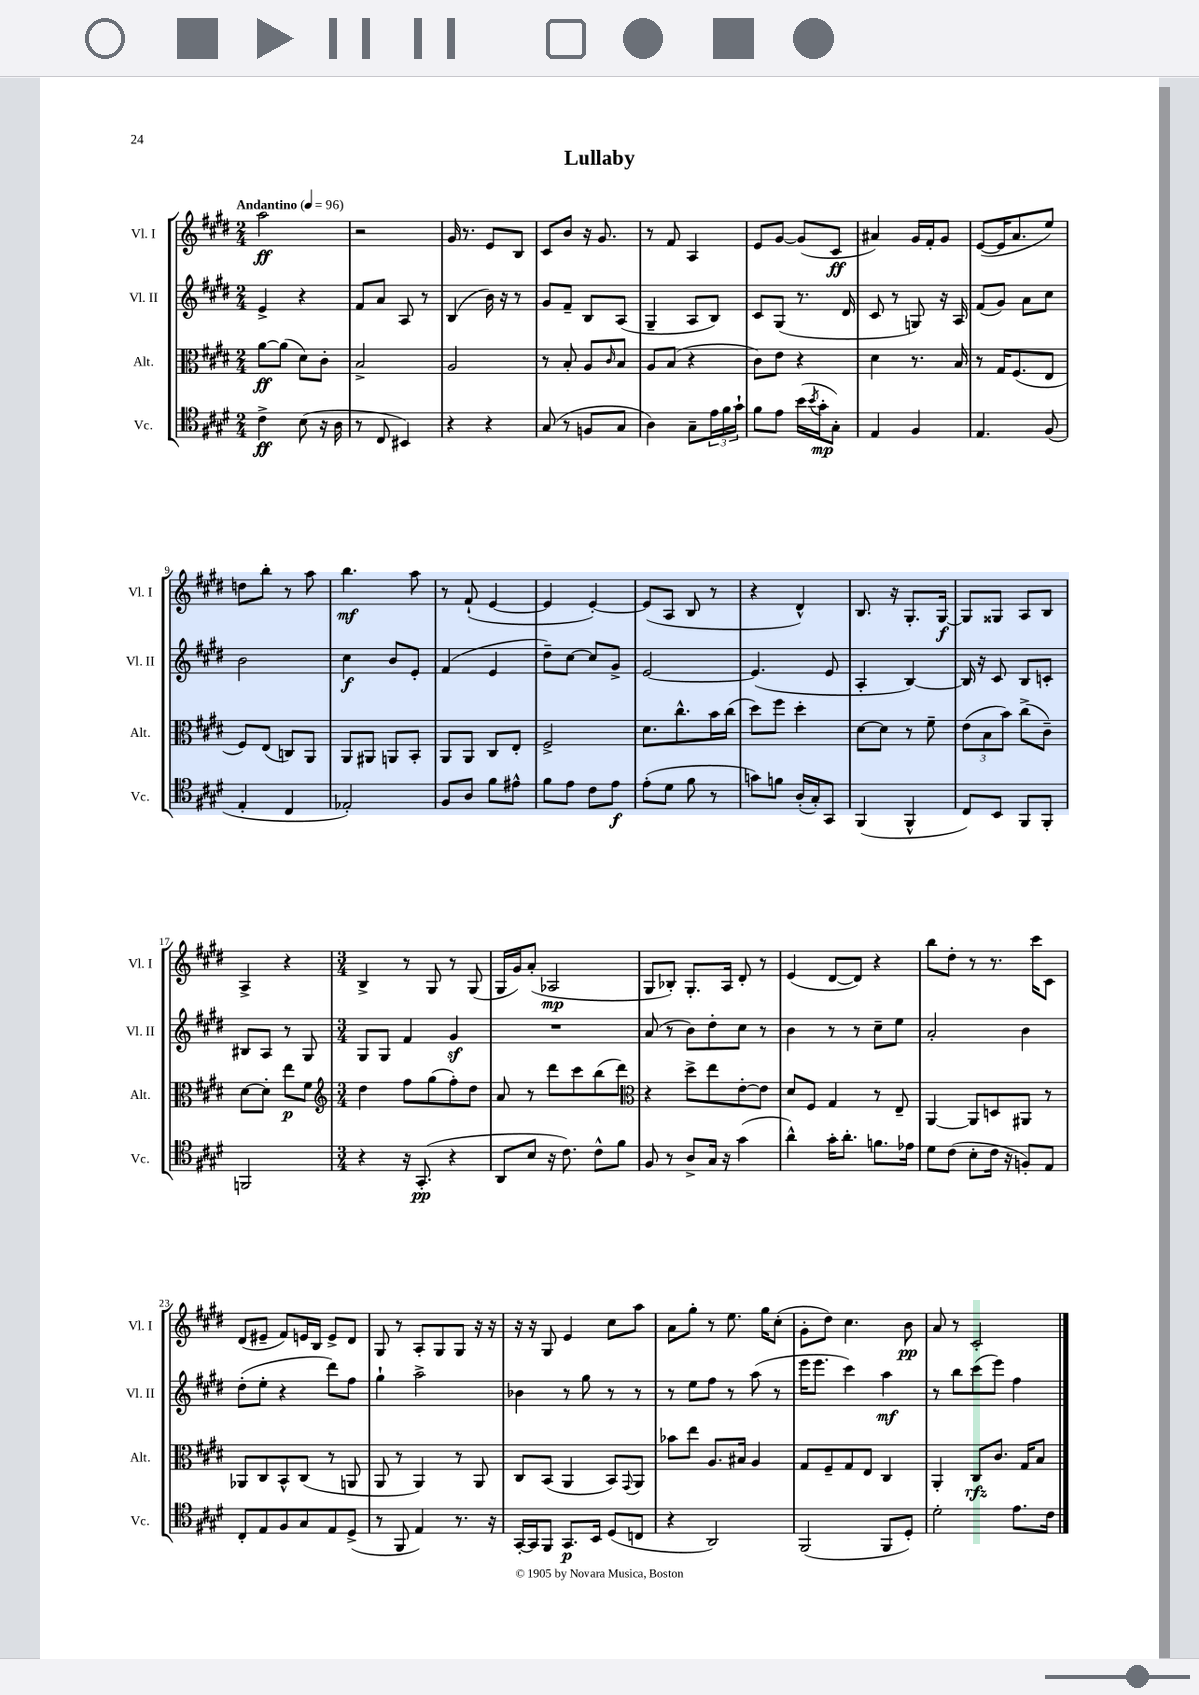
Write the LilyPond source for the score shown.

\header { title = "Lullaby" }
<<
\new StaffGroup <<
\new Staff = "s0" \with { instrumentName = "Vl. I" shortInstrumentName = "Vl. I" } {
    \clef treble \key e \major \numericTimeSignature \time 2/4 \tempo "Andantino" 4 = 96
    a''2\ff |
    r2 |
    gis'16 r8. e'8 b8 |
    cis'8 b'8 r16 gis'8. |
    r8 fis'8 a4 |
    e'8 gis'8~ gis'8( cis'8\ff |
    ais'4) gis'16 fis'16-. gis'8 |
    e'8~( e'16 a'8. e''8) |
    d''8 b''8-. r8 a''8 |
    b''4.\mf a''8 |
    r8 fis'8-!( e'4~ |
    e'4 e'4~-.) |
    e'8( a8 b8 r8 |
    r4 dis'4-^) |
    b8. r16 gis8.-. gis16~\f |
    gis8 gisis8 a8 b8 |
    a4-> r4 |
    \numericTimeSignature \time 3/4 b4-> r8 gis8 r8 gis8( |
    gis16 gis'16) a'8-.( aes2\mp |
    gis8 bes8-.) gis8.-. a16 dis'8-. r8 |
    e'4( dis'8~ dis'8) r4 |
    b''8 dis''8-. r8 r8. cis'''16 cis'8 |
    dis'8( eis'8-- fis'8) e'16 b16 e'8-> dis'8 |
    gis8 r8 a8-. gis8 gis8 r16 r16 |
    r16 r16 gis8 e'4 cis''8 a''8 |
    a'8 gis''8-. r8 e''8. gis''16 cis''8-.( |
    gis'8-. dis''8) cis''4. b'8\pp |
    a'8 r8 cis'2-. \bar "|." |
}
\new Staff = "s1" \with { instrumentName = "Vl. II" shortInstrumentName = "Vl. II" } {
    \clef treble \key e \major \numericTimeSignature \time 2/4
    e'4-> r4 |
    fis'8 a'8 a8 r8 |
    b4( b'16) r16 r8 |
    gis'8 fis'8-- b8 a8( |
    gis4-- a8 b8) |
    cis'8 gis8( r8. dis'16 |
    cis'8 r8 g8) r16 a16 |
    fis'8( gis'8) a'8 cis''8 |
    b'2 |
    cis''4\f b'8 e'8-. |
    fis'4( e'4 |
    dis''8--) cis''8~ cis''8 gis'8-> |
    e'2~ |
    e'4.( e'8 |
    a4-. b4~) |
    b16 r16 cis'8 b8 c'8-. |
    bis8 a8 r8 gis8 |
    \numericTimeSignature \time 3/4 gis8 gis8 fis'4 gis'4\sf |
    R2. |
    a'8( r8 b'8) dis''8-. cis''8 r8 |
    b'4 r8 r8 cis''8-- e''8 |
    a'2-. b'4 |
    dis''8-.( e''8-. r4 dis'''8) fis''8 |
    gis''4-! a''2-> |
    bes'4 r8 gis''8 r8 r8 |
    r8 e''8 fis''8 r8 a''8( r8 |
    e'''16 e'''8. cis'''4) a''4\mf |
    r8 b''8 cis'''8( e'''8) fis''4 \bar "|." |
}
\new Staff = "s2" \with { instrumentName = "Alt." shortInstrumentName = "Alt." } {
    \clef alto \key e \major \numericTimeSignature \time 2/4
    a'8~\ff a'8( dis'8) cis'8-. |
    b2-> |
    a2 |
    r8 b8-. a8 \grace { cis'16 } b8 |
    a8 b8( r4 |
    cis'8) e'8 r4 |
    dis'4 r8. b16 |
    r8 gis16 fis8.( e8 |
    fis8) e8( c8) a,8 |
    a,8 ais,8 a,8 b,8-. |
    a,8 a,8 cis8 e8-. |
    fis2-> |
    dis'8. cis''8.-^ b'16 cis''16( |
    dis''8) fis''8 dis''4-. |
    dis'8~ dis'8 r8 fis'8-- |
    \tuplet 3/2 { e'8( b8 b'8) } cis''8->( cis'8--) |
    dis'8~ dis'8-. e''8\p fis'8 |
    \numericTimeSignature \time 3/4 \clef treble dis''4 fis''8 gis''8( fis''8-.) dis''8 |
    a'8 r8 dis'''8 cis'''8 b''8( dis'''8) |
    \clef alto r4 dis''8-> e''8 e'8~-. e'8 |
    dis'8 fis8 gis4 r8 e8-- |
    a,4~ a,8 d8 ais,8 r8 |
    aes,8 cis8 b,8-^ cis8( r8 a,8 |
    a,8 r8 a,4) r8 a,8 |
    cis8 b,8( a,4 b,8) \appoggiatura { gis,8 } a,8 |
    bes'8 e''8 a8. bis16 a4 |
    gis8 fis8-- gis8 e8 cis4 |
    a,4-. cis8\rfz cis'8. gis16 b8 \bar "|." |
}
\new Staff = "s3" \with { instrumentName = "Vc." shortInstrumentName = "Vc." } {
    \clef tenor \key e \major \numericTimeSignature \time 2/4
    cis'4->\ff b8( r16 a16 |
    r8 cis8 bis,4) |
    r4 r4 |
    gis8( r8 f8 gis8 |
    a4) gis8-- \tuplet 3/2 { e'16 fis'16 gis'16-! } |
    fis'8 e'8 b'16( \acciaccatura { b'8 } gis'16-.\mp gis8-.) |
    e4 fis4 |
    e4. fis8( |
    e4-. cis4 |
    ees2-.) |
    fis8 a8 fis'8 eis'8-^ |
    fis'8 e'8 cis'8 e'8\f |
    e'8-.( dis'8 fis'8 r8 |
    g'8) f'8 a16-.( gis16-.) gis,8 |
    fis,4( fis,4-^ |
    cis8) b,8 fis,8 fis,8-. |
    f,2 |
    \numericTimeSignature \time 3/4 r4 r16 gis,8.-.\pp( r4 |
    a,8 b8 r16 cis'8.) cis'8-^ fis'8 |
    fis8 r8 a8-> gis16 r16 gis'4( |
    a'4-^) gis'16-. a'8.-. f'8. ees'16 |
    dis'8 cis'8( b8-. cis'16 r16 f8-.) e8 |
    cis8-. e8 fis8 gis8 e8 dis8->( |
    r8 fis,8 e4) r8. r16 |
    gis,16~-. gis,16 fis,8 gis,8.\p b,16 dis8( c8 |
    r4 a,2) |
    fis,2( fis,8 dis8-.) |
    dis'2-. e'8. cis'16 \bar "|." |
}
>>
>>
